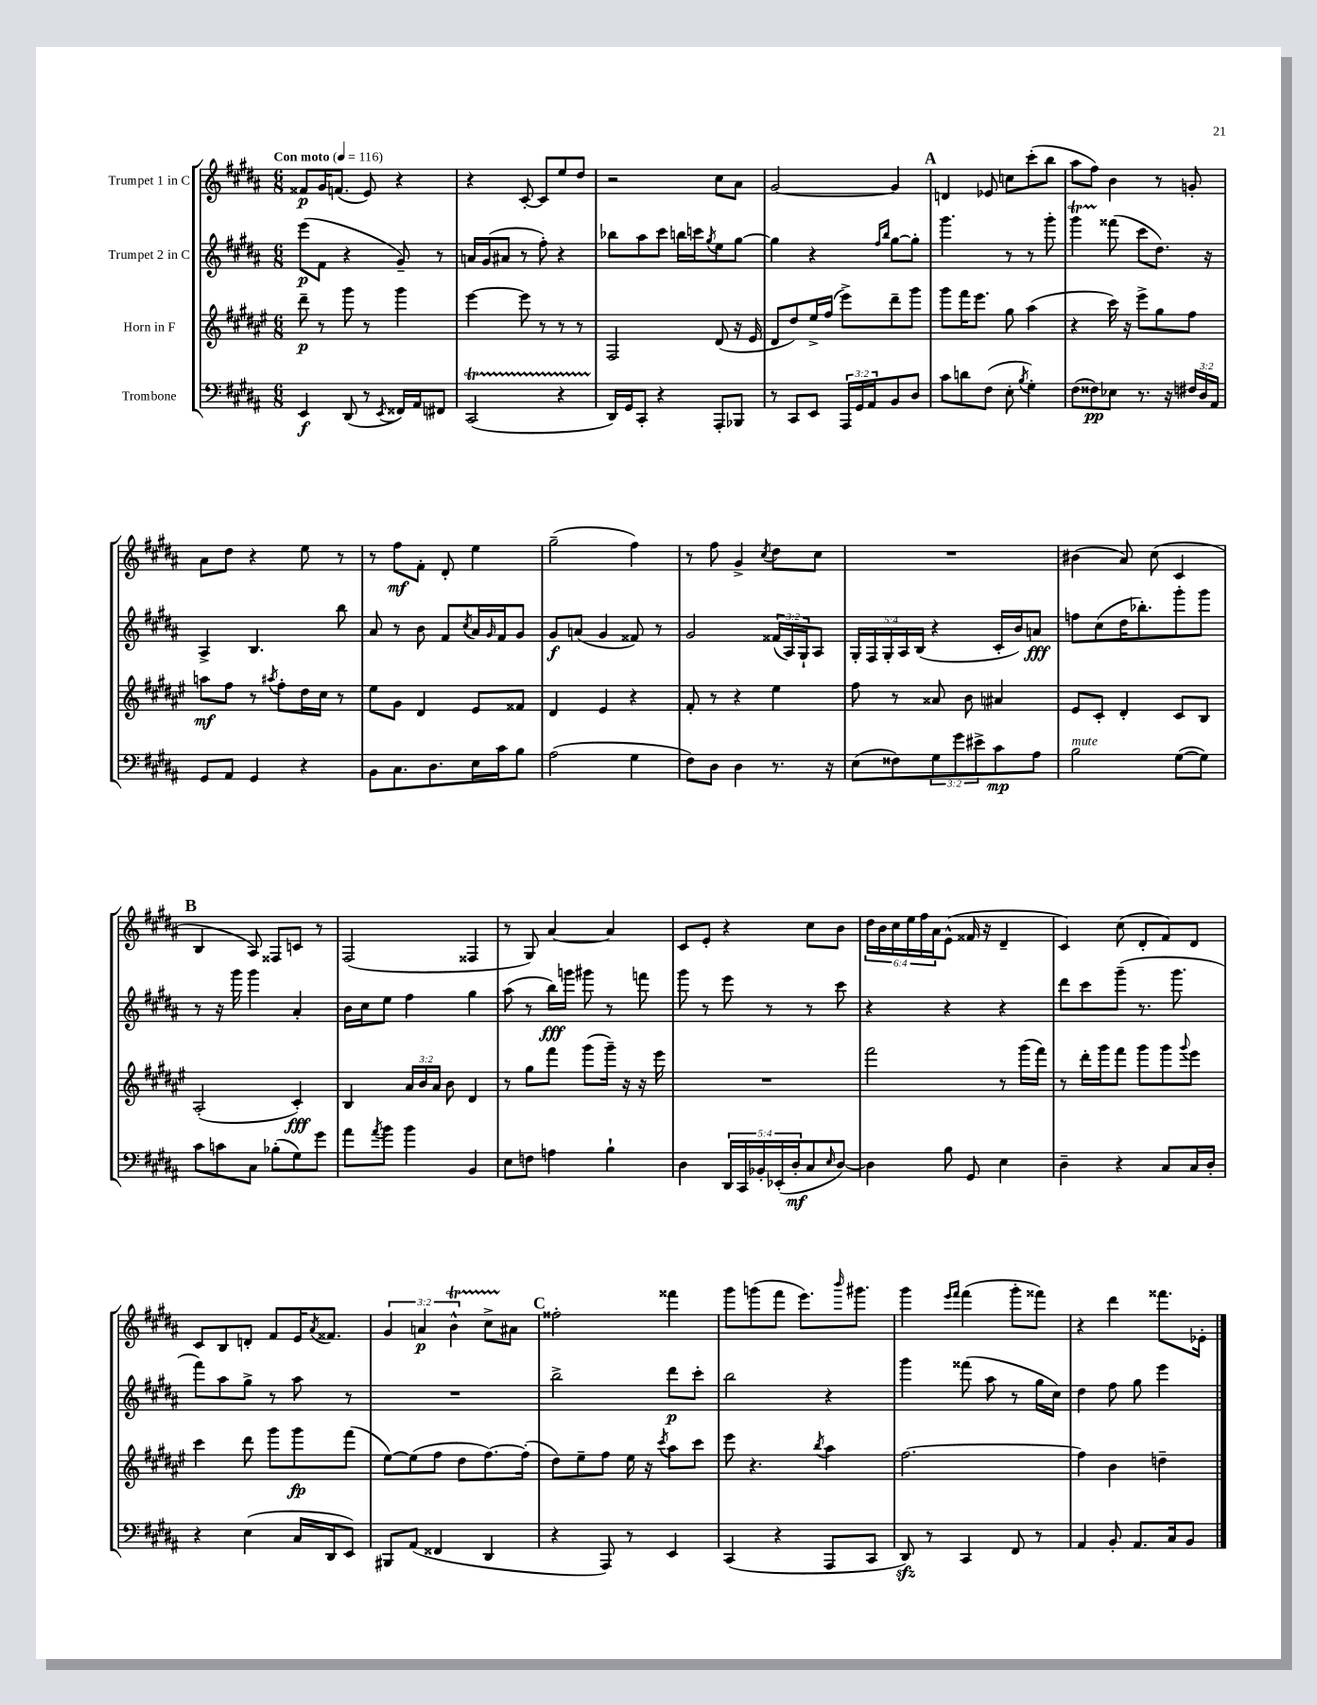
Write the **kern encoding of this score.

**kern	**kern	**kern	**kern
*staff4	*staff3	*staff2	*staff1
*clefF4	*clefG2	*clefG2	*clefG2
*k[f#c#g#d#a#]	*k[f#c#g#d#a#e#]	*k[f#c#g#d#a#]	*k[f#c#g#d#a#]
*M6/8	*M6/8	*M6/8	*M6/8
*MM116	*MM116	*MM116	*MM116
4EE/	8ddd#~\	(8eee\L	8f##/L
.	8r	8f#\J	16g#/K
.	.	.	(8.f/J
(8DD#/	8ggg#\	4r	.
8r	8r	.	8e/)
8qEE/	.	.	.
16FF##/LL)	4ggg#\	8g#~/)	4r
16AA#/J	.	.	.
8FF#/J	.	8r	.
=	=	=	=
(2CC#/	[4eee#\	16a/LL	4r
.	.	(16g#/J	.
.	.	8a#/J	.
.	8eee#\]	8r	[8c#'/
.	8r	8ff#'\)	8c#/]L
4r	8r	4r	8ee/
.	8r	.	8dd#/J
=	=	=	=
16DD#/LL)	2F#/	8bb-\L	2r
16GG#/J	.	.	.
8CC#'/J	.	8aa#\	.
4r	.	8ccc#\J	.
.	.	16bb\LL	.
.	.	16ccc\J	.
.	.	8qgg#/	.
8AAA#'/L	(8d#/	8ee\	8cc#\L
8BBB-/J	16r	[8gg#\J	8a#\J
.	16e#/	.	.
=	=	=	=
8r	8d#/L	4gg#\]	[2g#/
8CC#/L	8dd#/)	.	.
8EE/J	16ee#^/L	4r	.
.	(16ff#/JJ	.	.
24AAA#/LL	8eee#^\L)	.	.
24GG#/	.	.	.
24AA#/J	.	.	.
.	.	16qqff#/LL	.
.	.	16qqbb/JJ	.
8BB/	8ddd#~\	[8gg#\L	4g#/]
8D#/J	8ggg#\J	8gg#'\]J	.
=	=	=	=
8c#\L	8ggg#\L	4.ggg#\	4d/
8d\	16fff#\K	.	.
.	8.eee#\J	.	.
(8F#\J	.	.	8e-/
8E'\	8gg#\	8r	8cc\L
8qB/	.	.	.
4G#'\)	(4aa#\	8r	(8ccc#'\
.	.	8ggg#'\	8bb\J
=	=	=	=
(8F#\L	4r	4ggg#\	8aa#\L
8F##\)	.	.	8ff#\J)
8E-\J	16ccc#\)	(8fff##\	4b\
.	16r	.	.
8.r	8eee#^\L	8ccc#\L	.
.	8gg#\	8.dd#\J)	8r
16r	.	.	.
24F#/LL	8ff#\J	.	8g'/
24D#/	.	.	.
.	.	16r	.
24AA#/JJ	.	.	.
=	=	=	=
8GG#/L	8aa\L	4A#^/	8a#\L
8AA#/J	8ff#\J	.	8dd#\J
4GG#/	8r	4.B/	4r
.	8qaa#/	.	.
.	8ff#'\L	.	.
4r	16dd#\L	.	8ee\
.	16cc#\JJ	.	.
.	8r	8bb\	8r
=	=	=	=
8BB\L	8ee#\L	8a#/	8r
8.C#\	8g#\J	8r	8ff#\L
.	4d#/	8b\	8f#'\J
8.D#\	.	.	.
.	.	8f#/L	8d#'/
.	.	8qcc#/	.
16E\L	8e#/L	16a#/L	4ee\
.	.	16qqg#/	.
16c#\J	.	16f#/J	.
8B\J	8f##/J	8g#/J	.
=	=	=	=
(2A#\	4d#/	8g#/L	(2gg#~\
.	.	(8a/J	.
.	4e#/	4g#/	.
4G#\	4r	8f##/)	4ff#\)
.	.	8r	.
=	=	=	=
8F#\L)	8f#'/	2g#/	8r
8D#\J	8r	.	8ff#\
4D#\	4r	.	4g#^/
.	.	.	8qcc#/
8.r	4ee#\	(24f##/LL	8dd#\L
.	.	24A#/)	.
.	.	24G#`/J	.
.	.	8A#/J	8cc#\J
16r	.	.	.
=	=	=	=
(8E\L	8ff#\	20G#'/LL	2.r
.	.	20F#/	.
.	.	20G#'/	.
8F##\)	8r	.	.
.	.	20A#/	.
.	.	(20B/JJ	.
12G#\	8a##/	4r	.
12g#\	.	.	.
.	8b\	.	.
12e#^\	.	.	.
8c#\	4a#/	16c#'/LL	.
.	.	16b/J)	.
8A#\J	.	8a/J	.
=	=	=	=
2B\	8e#/L	8ff\L	(4b#\
.	8c#'/J	(8cc#\	.
.	4d#'/	16dd#\K	8a#/)
.	.	8.bb-'\)	.
.	.	.	(8cc#\
([8G#\L	8c#/L	8ggg#'\	4c#/
8G#\]J)	8B/J	8ggg#\J	.
=	=	=	=
8c#\L	(2A#'/	8r	4B/
8c\	.	16r	.
.	.	16ggg#\	.
8C#\J	.	4ggg#\	8A#/)
(8B-'\L	.	.	8F##/L
8G#\)	4c#'/)	4a#'/	8c/J
8g#\J	.	.	8r
=	=	=	=
8a#\L	4B/	16b\LL	(2F#/
.	.	16cc#\J	.
8qa#/	.	.	.
8b\J	.	8ee\J	.
4b\	24a#/LL	4ff#\	.
.	24b/	.	.
.	24a#/JJ	.	.
.	8b\	.	.
4BB/	4d#/	4gg#\	4F##/
=	=	=	=
8E\L	8r	(8aa#\	8r
8F\J	8gg#\L	8r	8G#/)
4A\	8fff#\J	16bb\LL)	[4a#/
.	.	16ggg\JJ	.
.	(8ggg#\L	8ggg#\	.
4B`\	16ggg#~\Jk)	8r	4a#/]
.	16r	.	.
.	16r	8fff\	.
.	16eee#\	.	.
=	=	=	=
4D#\	2.r	8ggg#\	8c#/L
.	.	8r	8e'/J
20DD#/LL	.	8eee\	4r
20CC#/	.	.	.
20BB-'/	.	.	.
.	.	8r	.
(20EE-'/	.	.	.
20D#'/J	.	.	.
8C#/	.	8r	8cc#\L
16qqE/	.	.	.
[8D#/J)	.	8ccc#\	8b\J
=	=	=	=
4D#\]	2fff#\	4r	24dd#\LL
.	.	.	24b\
.	.	.	24cc#\
.	.	.	24ee\
.	.	.	24ff#\
.	.	.	24a#\J
8B\	.	4r	(8e^^\J
8GG#/	.	.	16f##/
.	.	.	16r
4E\	8r	4r	4d#~/
.	(16ggg#\LL	.	.
.	16fff#\JJ)	.	.
=	=	=	=
4D#~\	8r	8ddd#\L	4c#/)
.	16ddd#'\LL	8ccc#\	.
.	16ggg#\J	.	.
4r	8fff#\J	(8ggg#~\J	(8cc#\
.	8ggg#\L	8.r	8d#'/L
8C#/L	8ggg#\	.	8f#/)
.	.	8.ggg#\	.
.	8qqggg#/	.	.
16C#/L	8eee#\J	.	8d#/J
16D#'/JJ	.	.	.
=	=	=	=
4r	4ccc#\	8fff#\L)	8c#/L
.	.	8aa#\	8B/
(4E\	8ddd#\	8gg#^\J	8d'/J
.	8ggg#\L	8r	8f#/L
16C#/LL	8ggg#\	8aa#\	16e/K
.	.	.	8qa#/
16DD#/J	.	.	8.f##/J
8EE/J)	(8fff#\J	8r	.
=	=	=	=
8BBB#/L	[8ee#\L)	2.r	6g#/
(8AA#/J	(8ee#\]	.	.
.	.	.	6a/
4FF##/	8ff#\J	.	.
.	.	.	6b^^\
.	8dd#\L	.	.
4DD#/	[8.ff#\)	.	8cc#^\L
.	.	.	8a#\J
.	(16ff#'\]Jk	.	.
=	=	=	=
4r	8dd#\L)	2bb^\	2ff##'\
.	8ee#~\	.	.
8AAA#/)	8ff#\J	.	.
8r	16ee#\	.	.
.	16r	.	.
.	8qccc#/	.	.
4EE/	8aa#\L	8ddd#\L	4fff##\
.	8ccc#\J	8ccc#'\J	.
=	=	=	=
(4CC#/	8eee#\	2bb\	8ggg#\L
.	4.r	.	(8ggg\
4r	.	.	8fff#\J
.	.	.	8.eee\L)
.	8qbb/	.	.
8AAA#/L	4aa#\	4r	.
.	.	.	16qqbbb/
.	.	.	8.ggg#\J
8CC#/J	.	.	.
=	=	=	=
8DD#/)	[2.ff#\	4ggg#\	4ggg#\
8r	.	.	.
.	.	.	16qqeee/LL
.	.	.	16qqfff#/JJ
4CC#/	.	(8fff##\	(4fff#\
.	.	8aa#\	.
8FF#/	.	8r	8ggg#'\L
8r	.	16gg#\LL	8fff##\J)
.	.	16cc#\JJ)	.
=	=	=	=
4AA#/	4ff#\]	4dd#\	4r
8BB'/	4b\	8ff#\	4ddd#\
8.AA#/L	.	8gg#\	.
.	4dd~\	4eee\	8.fff##\L
16C#/k	.	.	.
8BB/J	.	.	.
.	.	.	16e-'\Jk
==	==	==	==
*-	*-	*-	*-
